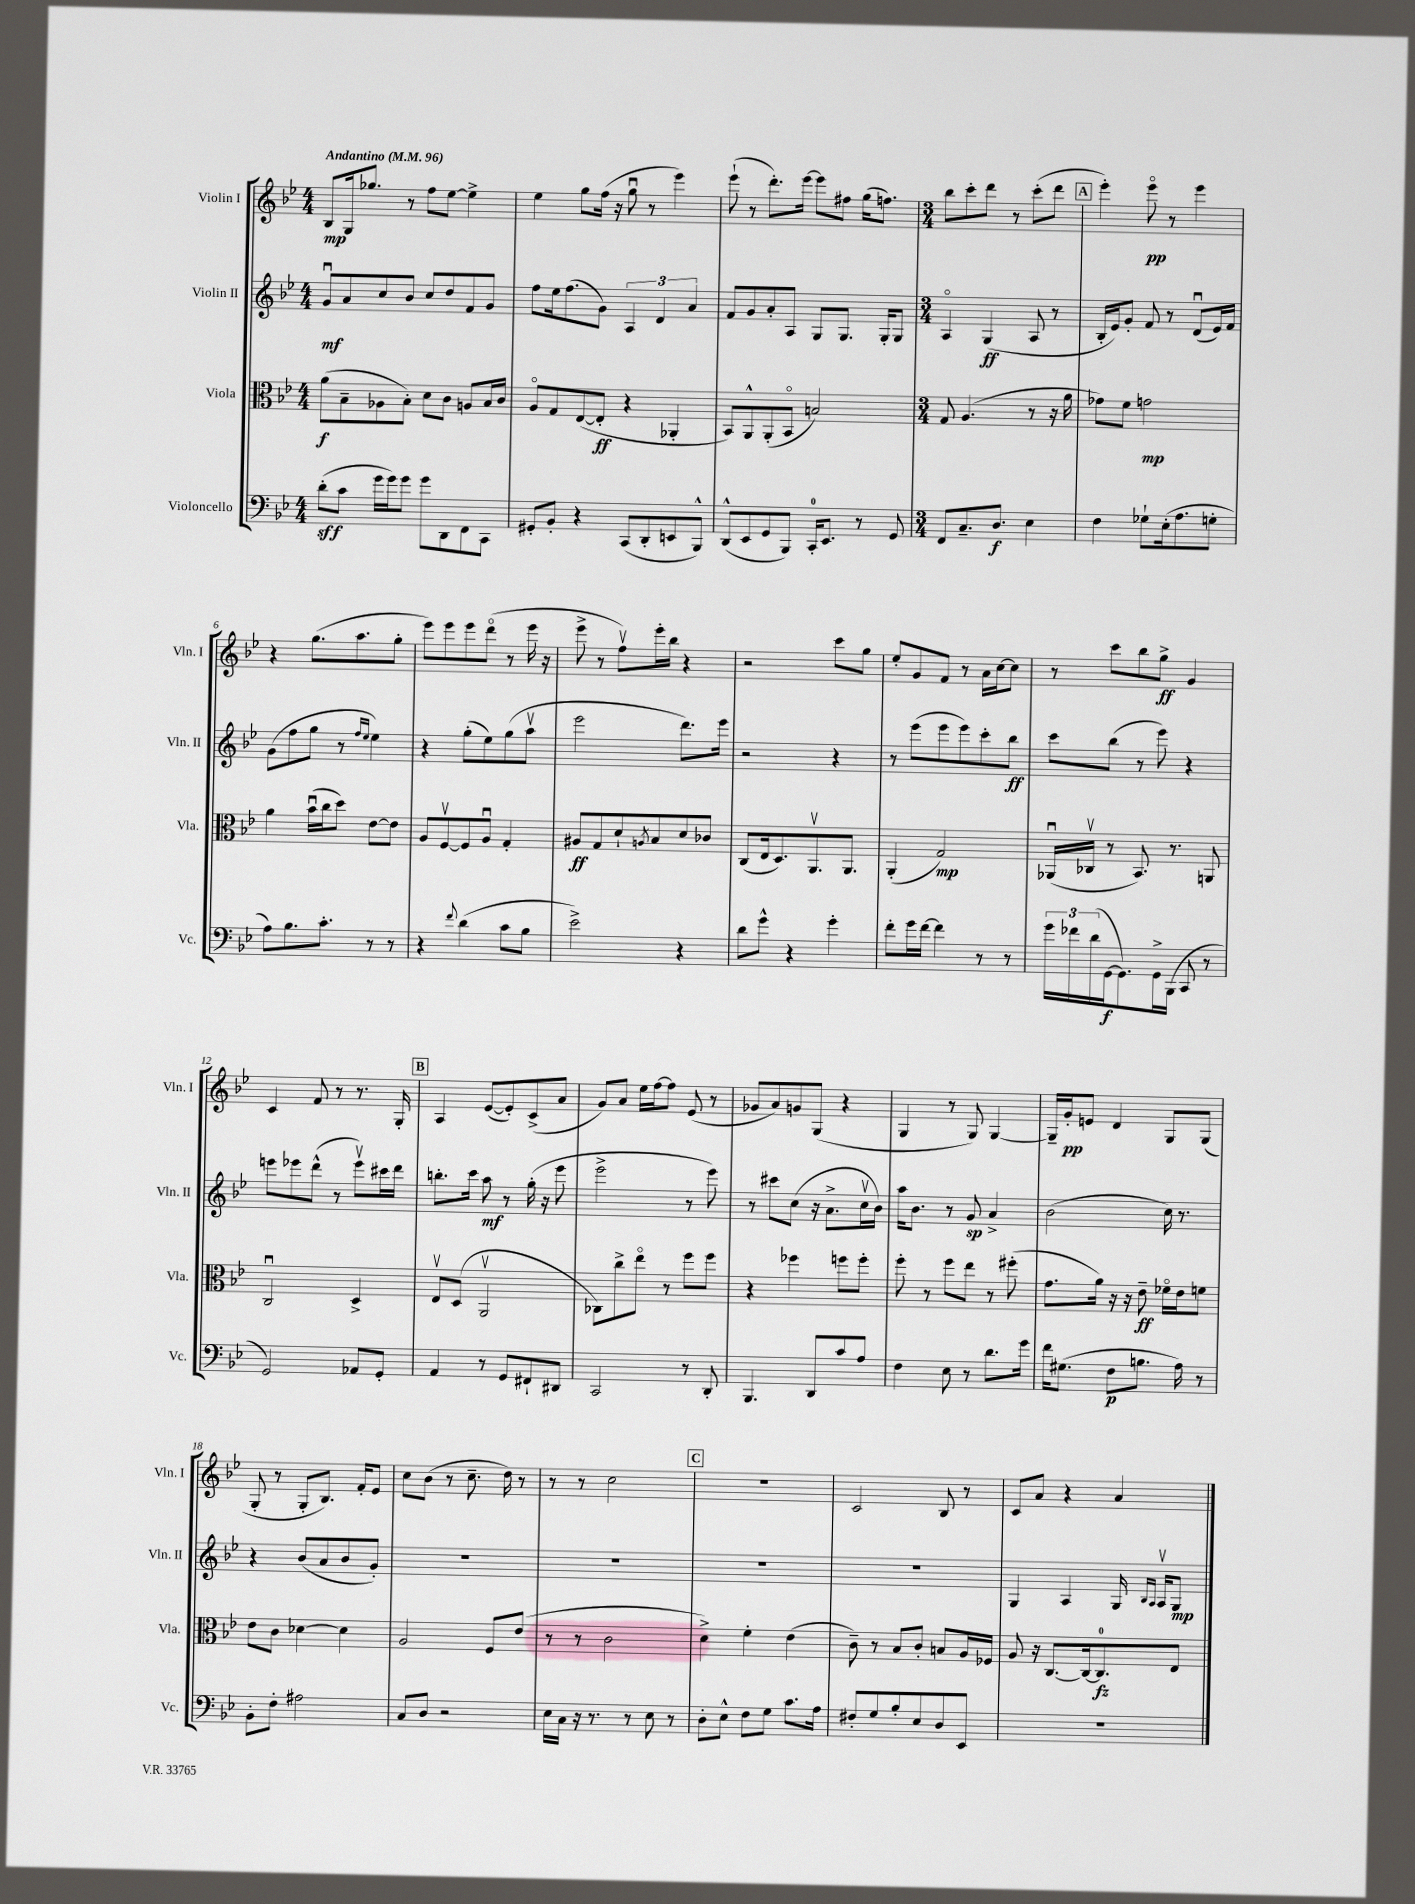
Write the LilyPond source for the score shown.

<<
\new StaffGroup <<
\new Staff = "s0" \with { instrumentName = "Violin I" shortInstrumentName = "Vln. I" } {
    \clef treble \key bes \major \numericTimeSignature \time 4/4 \tempo "Andantino" 4 = 96
    bes8\mp g16 ges''8. r8 f''8 ees''8~ ees''4-> |
    ees''4 g''8 f''16( r16 g''8\downbow r8 ees'''4) |
    ees'''8-!( r8 d'''8.-.) ees'''16~ ees'''8 fis''8 g''16( f''8.) |
    \numericTimeSignature \time 3/4 bes''8 c'''8-. d'''8 r8 c'''8-.( d'''8 |
    \mark \markup { \box "A" } ees'''4-.) ees'''8\flageolet\pp r8 ees'''4 |
    r4 g''8.( a''8. g''8-. |
    ees'''8) ees'''8 ees'''8 d'''8\flageolet( r8 ees'''16 r16 |
    ees'''8-> r8 f''8\upbow) ees'''16-. bes''16 r4 |
    r2 c'''8 g''8 |
    ees''8-. g'8 f'8 r8 a'16 c''16~ c''8 |
    r8 c'''8 bes''8 g''8->\ff g'4 |
    c'4 f'8 r8 r8. g16-. |
    \mark \markup { \box "B" } a4 ees'8~( ees'8-.) c'8->( a'8 |
    g'8) a'8 ees''16 f''16~ f''8 ees'8( r8 |
    ges'8 a'8) g'8 g8( r4 |
    g4 r8 g8) g4~ |
    g16-- g'16-.\pp e'8 d'4 g8 g8( |
    g8-. r8 g8-. bes8.) f'16-. ees'8 |
    c''8 bes'8( r8 c''8.-- d''16) r8 |
    r8 r8 c''2 |
    \mark \markup { \box "C" } R2. |
    c'2 bes8 r8 |
    c'8 a'8 r4 a'4 \bar "|." |
}
\new Staff = "s1" \with { instrumentName = "Violin II" shortInstrumentName = "Vln. II" } {
    \clef treble \key bes \major \numericTimeSignature \time 4/4
    g'8\downbow\mf a'8 c''8 bes'8 c''8 d''8 f'8 g'8 |
    f''8 ees''16 f''8.( g'8) \tuplet 3/2 { a4 d'4 a'4 } |
    f'8 g'8 a'8-. a8 g8 g8. g16-. g8 |
    \numericTimeSignature \time 3/4 a4\flageolet g4\ff( a8 r8 |
    \mark \markup { \box "A" } bes16-. ees'16) g'8-. f'8 r8 d'8\downbow( ees'16) f'16 |
    g'8( f''8 g''8 r8 \grace { f''16 ees''16 } ees''4) |
    r4 g''8-.( ees''8) g''8( a''8\upbow |
    ees'''2 d'''8.) ees'''16 |
    r2 r4 |
    r8 ees'''8( ees'''8 ees'''8) c'''8-. bes''8\ff |
    c'''8 bes''8( r8 ees'''8) r4 |
    e'''8 ees'''8 d'''8-^( r8 ees'''8\upbow) cis'''16 d'''16 |
    \mark \markup { \box "B" } b''8.-. c'''16 a''8\mf r8 g''16-.( r16 ees'''8 |
    ees'''2-> r8 ees'''8) |
    r8 cis'''8 c''8( r16 a'8.-> c''16\upbow bes'16) |
    a''16 bes'8. r8 g'8\sp a'4-> |
    bes'2( c''16) r8. |
    r4 bes'8( a'8 bes'8 g'8-.) |
    R2. |
    R2. |
    \mark \markup { \box "C" } R2. |
    R2. |
    g4 a4 g16 \grace { bes16 a16 } a16\upbow g8\mp \bar "|." |
}
\new Staff = "s2" \with { instrumentName = "Viola" shortInstrumentName = "Vla." } {
    \clef alto \key bes \major \numericTimeSignature \time 4/4
    a'8\f( bes8-- aes8 bes8-.) d'8 c'8 a8 bes16 c'16 |
    a8\flageolet g8 ees8~( ees8-.\ff r4 aes,4-. |
    bes,8) a,8-^ a,8-.( bes,8\flageolet b2) |
    \numericTimeSignature \time 3/4 g8 a4.( r8 r16 a'16 |
    \mark \markup { \box "A" } ges'8) f'8 g'2\mp |
    a'4 bes'16\downbow( c''16 d''8) ees'8~ ees'8 |
    a8 f8~\upbow f8 a8\downbow g4-. |
    ais8\ff g8 d'8-! \acciaccatura { a8 } bes8 d'8 ces'8 |
    c8( ees16 d8.) a,8.\upbow a,8. |
    a,4-.( g2\mp) |
    aes,16\downbow( ces16\upbow r8 bes,8.) r8. a,8 |
    c2\downbow d4-> |
    \mark \markup { \box "B" } ees8\upbow d8( a,2\upbow |
    ces8) c''8-> ees''8\flageolet r8 f''8 f''8 |
    r4 fes''4 f''8 f''8-. |
    f''8-. r8 f''8 ees''8 r8 fis''8-.( |
    g'8. a'16) r16 r16 ees'8--\ff fes'16\flageolet ees'16 f'8 |
    ees'8 c'8 des'4~ des'4 |
    a2 f8 ees'8( |
    r8 r8 c'2 |
    \mark \markup { \box "C" } d'4->) f'4-. ees'4( |
    c'8--) r8 bes8 c'8-. b8 a16 fes16 |
    a8 r16 c8.~ c16~ c8.-0\fz ees8 \bar "|." |
}
\new Staff = "s3" \with { instrumentName = "Violoncello" shortInstrumentName = "Vc." } {
    \clef bass \key bes \major \numericTimeSignature \time 4/4
    d'8-.\sff( c'8 g'16 g'16) g'8 g'8 d,8 f,8 c,8 |
    gis,8-. bes,8-. r4 c,8( d,8-. e,8 bes,,8-^) |
    d,8-^( ees,8 g,8 bes,,8) c,16-0-. ees,8. r8 g,8 |
    \numericTimeSignature \time 3/4 f,8 c8.-- d8.\f ees4 |
    \mark \markup { \box "A" } f4 ges8-! ees16-.( a8. g8-. |
    a8) bes8. c'8.-. r8 r8 |
    r4 \appoggiatura { f'8 } d'4( c'8 bes8 |
    ees'2->) r4 |
    d'8 g'8-^ r4 g'4-. |
    f'8-. g'16 f'16~ f'4 r8 r8 |
    \tuplet 3/2 { g'16 fes'16 d'16( } g,16~\f g,8.) g,16-> bes,,16( c,8 r8 |
    g,2) aes,8 g,8-. |
    \mark \markup { \box "B" } a,4 r8 g,8 fis,8-! dis,8 |
    c,2 r8 d,8-. |
    bes,,4. d,8 c'8 a8 |
    f4 ees8 r8 d'8. g'16 |
    f'16 gis8.( f8\p b8. a16) r8 |
    bes,8-. f8-. ais2 |
    c8 d8 r2 |
    ees16 c16 r16 r8. r8 ees8 r8 |
    \mark \markup { \box "C" } d8-. ees8-^ f8 g8 c'8. a16 |
    fis8-. g8 bes8-. ees8 d8 ees,8 |
    R2. \bar "|." |
}
>>
>>
